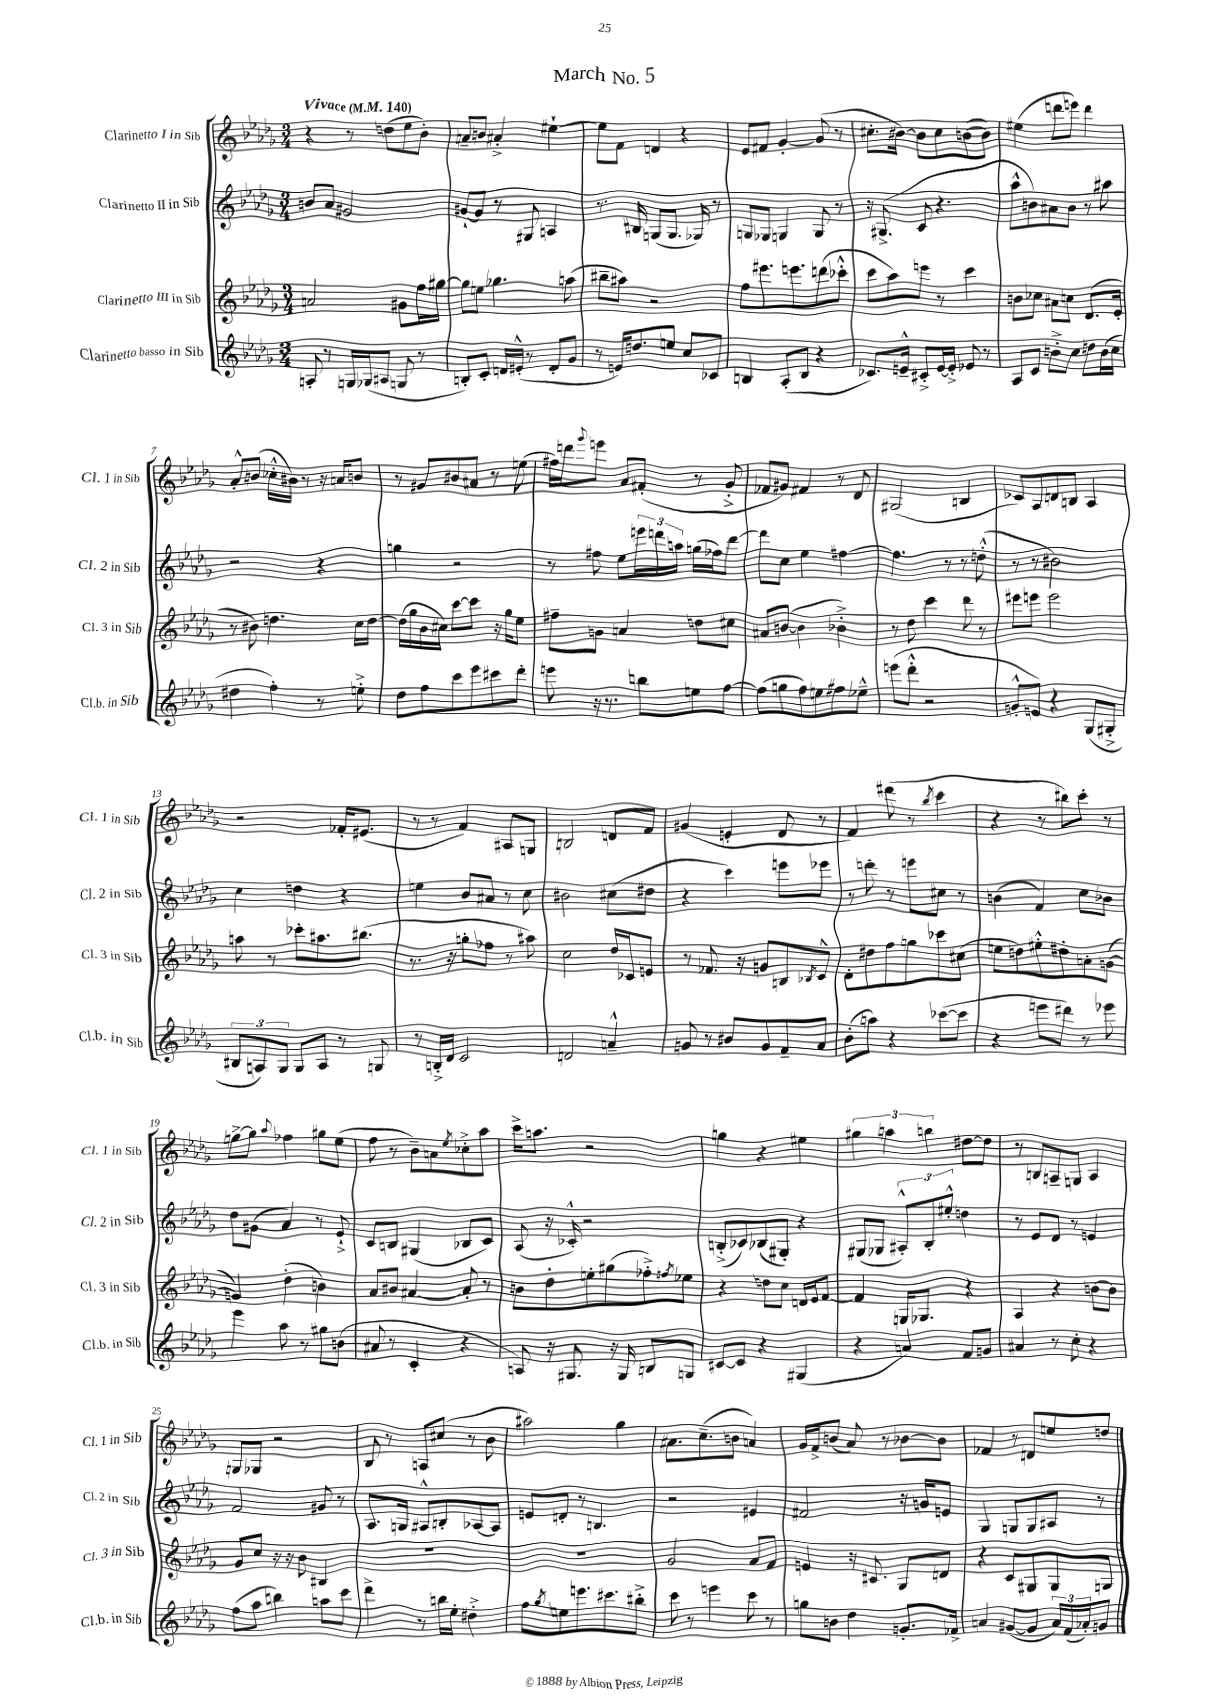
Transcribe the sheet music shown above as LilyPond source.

\header { title = "March No. 5" }
<<
\new StaffGroup <<
\new Staff = "s0" \with { instrumentName = "Clarinetto I in Sib" shortInstrumentName = "Cl. 1 in Sib" } {
    \clef treble \key des \major \numericTimeSignature \time 3/4 \tempo "Vivace" 4 = 140
    r4 r8 d''8( ees''8 bes'8-.) |
    a'8-- b'8 ais'4-.-> eis''4~-! |
    eis''8 f'8 d'4 r4 |
    ees'8 fis'8 ges'4~-. ges'8( r8 |
    cis''8.-. bis'16~) bis'8 cis''8 b'8~( b'8) |
    eis''4( d'''8 e'''8) d'''4 |
    aes'8-.-^ b'8( ces''16-.-^ bis'16) r8 r16 a'16 b'8 |
    r8 gis'8 bis'8 ais'8 r8 e''8( |
    fis''16) d'''16 \appoggiatura { ges'''8 } e'''8 aes'8 fis'8-.( r8 ges'8-.-> |
    fes'8 gis'8) fis'4 r8 des'8 |
    gis2( b4 |
    ces'8) aes8 d'8 b8 aes4 |
    r2 fes'16-. eis'8.( |
    r8 r8 f'4) ais8 g8 |
    b2 d'8 f'8 |
    gis'4( e'4-. des'8 r8 |
    f'4) dis'''8( r8 \acciaccatura { bes''8 } c'''4 |
    r4 r8 bis''8) c'''8-. r8 |
    g''8~-> g''8 \appoggiatura { aes''8 } fes''4 gis''8 ees''8( |
    f''8 r8 bes'8--) a'8 \acciaccatura { ees''8 } ces''8-.-> aes''8 |
    c'''16-> a''8. r2 |
    g''4 r4 eis''4 |
    \tuplet 3/2 { gis''4 a''4 b''4 } dis''8~ dis''8 |
    r8 b8 a8-- g8 a4 |
    g8 ges8 r2 |
    bes8 r8 a8 cis''8( r8 bes'8 |
    ais''2) ges''4 |
    ais'8. c''8.--( b'8 a'4) |
    ges'16 f'16-> b'8( aes'8) r8 bes'8~ bes'8 |
    fes'4 r8 d'8 e''8 d''8 \bar "|." |
}
\new Staff = "s1" \with { instrumentName = "Clarinetto II in Sib" shortInstrumentName = "Cl. 2 in Sib" } {
    \clef treble \key des \major \numericTimeSignature \time 3/4
    b'8 aes'8 gis'2 |
    gis'8~-! gis'8 r8 gis8 a4 |
    r8. bis16 g8( g8. ges16) r8 |
    g8 ges8 g4 g8 r8 |
    r16 gis8.->( c'8 r4. |
    aes''8-^ b'8) ais'8 b'8 r8 ais''8 |
    r2 r4 |
    g''4 r2 |
    r8 fis''8 ees''8 \tuplet 3/2 { e'''16 d'''16 a''16 } g''16( fes''16) d'''8~ |
    d'''8 c''8 ees''4 fis''4~ |
    fis''4. r8 r8 d''8-.-^( |
    r8 r8 bis'2) |
    c''4 d''4 r4 |
    e''4 bes'8 ais'8 r8 c''8 |
    bis'2 cis''8( dis''8 |
    r4 c'''4) e'''8 ees'''8 |
    r8 d'''8-. r8 e'''8 cis''8 r8 |
    b'4( f'4) c''8 bes'8 |
    des''8 gis'8( aes'4) r8 ees'8-!-> |
    c'8 b8 gis4( bes8 c'8) |
    aes8( r16 ces'16-.-^) r2 |
    b8-.->( ces'8) bes8( gis8-.) r4 |
    gis8( ges8 \tuplet 3/2 { ais8-.-^) bes8-. eis''8-.-^ } d''4 |
    r8 ees'8 des'8 r8 e'4 |
    f'2 gis'8 r8 |
    aes8. g16 ais8-^ b8-. aes8~ aes8 |
    e'8 d'8-. r8 b4. |
    r2 eis'4 |
    fis'2 r16 g'16 e'8 |
    ges4 g8 g8 ais8 r8 \bar "|." |
}
\new Staff = "s2" \with { instrumentName = "Clarinetto III in Sib" shortInstrumentName = "Cl. 3 in Sib" } {
    \clef treble \key des \major \numericTimeSignature \time 3/4
    a'2 gis'8 f''16 gis''16~ |
    gis''8 e''8 ges''4. a''8( |
    bis''8-- ais''8) r2 |
    f''8 eis'''8. e'''8. d'''8( ces'''8-.-^ |
    c'''8 aes''8) e'''8 r8 c'''4 |
    b'8 ces''8 ais'8 c''8 des'8.( ees'16-. |
    r8 bis'8) d''4. c''16 d''16~ |
    d''16( ges''16 bes'16 cis''16) c'''8~ c'''8 r16 ges''16 ees''8 |
    fis''8-- g'8 a'4 d''8 cis''8 |
    ais'8 b'8~( b'4 bes'4-.->) |
    r8 des''8 c'''4 des'''8 r8 |
    eis'''8 e'''8 e'''2 |
    a''8 r8 ces'''8-. ais''8. bis''8.( |
    r8. r16 g''8-. fes''8 r8 ais''8) |
    c''2 des''16 ces'16 e'8 |
    r8 fes'8. r16 g'8 b8 \acciaccatura { bes8 } c'8-^ |
    des'8-. dis''8 f''8 g''8 ces'''8 cis''8( |
    e''8 d''8) eis''8-.-^ dis''8-. a'8-. g'8~( |
    g'4) des''4-.( b'4) |
    aes'8 bis'8 ais'4~ ais'8-. r8 |
    b'8 des''8-. e''8-. gis''8( fes''8-.->) \acciaccatura { f''8 } ees''8 |
    r4 d''8 c''8 d'16 ees'16 f'8~ |
    f'4 g16 ges8. r4 |
    aes4 r4 b'8~ b'8 |
    ges'8 c''8 r16 r16 bes'8 bis4 |
    R2. |
    R2. |
    ges'2 aes'8 f'8 |
    e'4 r16 cis'8. ges8 d'8 |
    r4 c'8 gis8 gis8 g8 \bar "|." |
}
\new Staff = "s3" \with { instrumentName = "Clarinetto basso in Sib" shortInstrumentName = "Cl.b. in Sib" } {
    \clef treble \key des \major \numericTimeSignature \time 3/4
    a8-. r8 g16 ges16( ais8 g8 r8 |
    b8-.) c'8-. d'16 eis'16-.-^( r8 d'8-. ges'8 |
    r8 e'16) d''8. e''8 c''8 ces'8 |
    b4 aes8-.( b8 r4 |
    ces'8.) e'16---^ cis'8-.-> e'16~ e'16-.-> ees'8 r8 |
    aes8 c'8 b'8-.-> c''8 d''8 b'16( c''16 |
    dis''4 f''4-.) r8 e''8-.-> |
    des''8 f''8 c'''8 ees'''8 cis'''8 des'''8-. |
    e'''8 r16 r8. b''8 e''8 f''8~ |
    f''8( g''8 f''8) e''8 fis''8 ees''8---^ |
    e'''8( des'''8-.-^ r2 |
    g'8-.-^ e'8) r4 ges8( gis8-.-> |
    \tuplet 3/2 { bis8 a8) ges8 } ges8 a8 r8 g8 |
    r8 b16-.-> des'16 c'2 |
    d'2 a'4---^ |
    g'8 r8 bis'8 g'8 f'8-- aes'8 |
    bes'8-.( a''8) r4 ces'''8~( ces'''8 |
    r4 e'''8 dis'''8) r8 ees'''8 |
    ees'''4 aes''8 r8 gis''8 b'8( |
    ais'8 r8 c'4-. r4 |
    a8) r16 gis8. r16 gis16 b8 g8 |
    cis'8~ cis'8 r4 gis4( |
    r4 a'4) f'8 g'8 |
    ais'4 r8 c''8-. r4 |
    f''8( aes''8 b''4) a''8 c'''8 |
    des'''4-> r8 b''16 ees''16-. dis''4-.-> |
    f''8 \acciaccatura { ges''8 } e''8 e'''8. cis'''8. bis''8-.-> |
    c'''8 r8 e'''4 c'''8 r8 |
    g''8 b'8 des''4 g'8.-. fes'16-> |
    a'4 gis'8~( gis'8 \tuplet 3/2 { a'16) f'16( aes'16-.) } g'8 \bar "|." |
}
>>
>>
